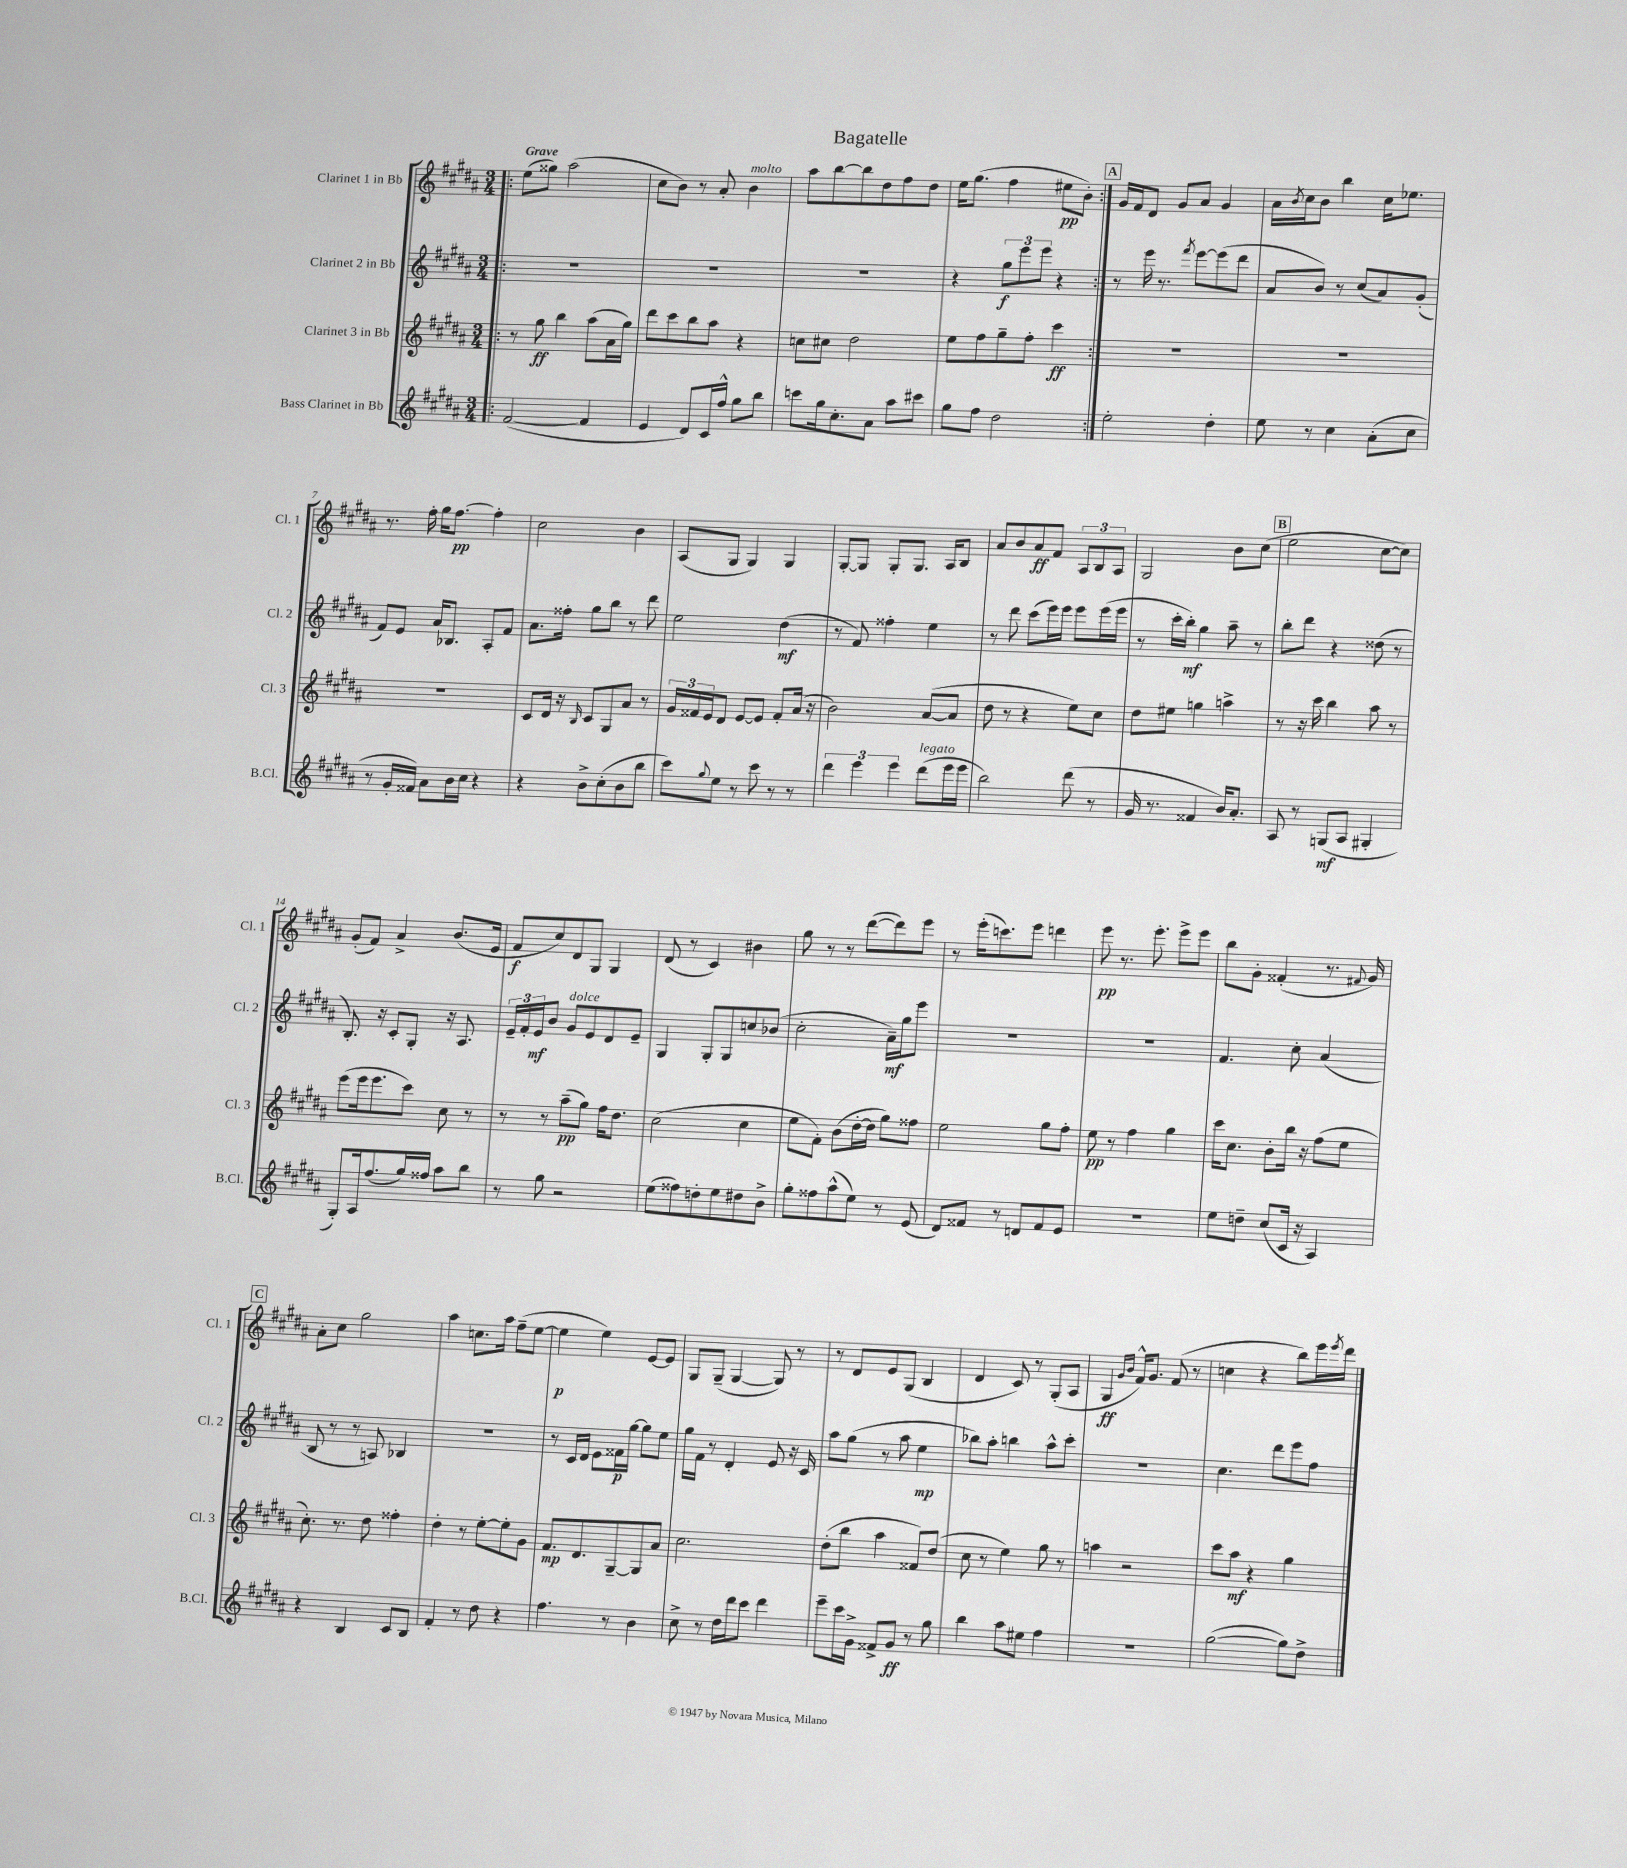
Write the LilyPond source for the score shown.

\header { title = "Bagatelle" }
<<
\new StaffGroup <<
\new Staff = "s0" \with { instrumentName = "Clarinet 1 in Bb" shortInstrumentName = "Cl. 1" } {
    \clef treble \key b \major \numericTimeSignature \time 3/4 \tempo "Grave"
    \repeat volta 2 { \bar ".|:" e''8( gisis''8) ais''2( |
    cis''8 b'8) r8 ais'8-. b'4^\markup { \italic "molto" } |
    ais''8 b''8~ b''8 dis''8 fis''8 dis''8 |
    e''16 gis''8.( fis''4 eis''8\pp b'8-.) | }
    \mark \markup { \box "A" } gis'16 fis'16 dis'8 gis'8 ais'8 gis'4 |
    ais'16 \acciaccatura { b'8 } cis''16 b'8 b''4 cis''16 ees''8. |
    r8. fis''16-. gis''16 fis''8.~\pp fis''4-. |
    cis''2 b'4 |
    ais8( gis8 gis4) gis4 |
    gis8~-. gis8 gis8-. gis8. ais16 b8 |
    ais'8 b'8 ais'8\ff fis'8 \tuplet 3/2 { ais8 b8 ais8 } |
    gis2 b'8 cis''8( |
    \mark \markup { \box "B" } e''2 cis''8~ cis''8) |
    gis'8-.( fis'8) ais'4-> b'8.( e'16 |
    fis'8\f cis''8) dis'8 gis8 gis4 |
    dis'8( r8 cis'4) bis'4 |
    gis''8 r8 r8 dis'''8~( dis'''8) e'''8 |
    r8 e'''16-.( c'''8.) e'''8 d'''4 |
    e'''8\pp r8. e'''8.-. e'''8-> e'''8 |
    b''8 gis'8-. fisis'4-.( r8. \appoggiatura { fis'8 } gis'16) |
    \mark \markup { \box "C" } ais'8-. cis''8 gis''2 |
    ais''4 c''8. ais''16 fis''8--( e''8~ |
    e''4\p e''4) e'8~ e'8 |
    gis8 gis8--( gis4~ gis8) r8 |
    r8 dis'8 e'8 gis8( b4 |
    dis'4 cis'8) r8 gis8-.( ais8 |
    gis4\ff \grace { gis'16 b'16 } fis'16-^) gis'8. fis'8( r8 |
    c''4 r4 b''8) e'''16 \acciaccatura { e'''8 } dis'''16 \bar "|." |
}
\new Staff = "s1" \with { instrumentName = "Clarinet 2 in Bb" shortInstrumentName = "Cl. 2" } {
    \clef treble \key b \major \numericTimeSignature \time 3/4
    \repeat volta 2 { \bar ".|:" R2. |
    R2. |
    R2. |
    r4 \tuplet 3/2 { gis''8\f e'''8 e'''8 } r4 | }
    \mark \markup { \box "A" } r8 e'''16 r8. \acciaccatura { fis'''8 } e'''8~ e'''8( dis'''8 |
    ais'8 b'8) r8 cis''8( ais'8) gis'8-.( |
    fis'8) e'8 ais'16 bes8. ais8-. fis'8 |
    ais'8. fisis''16-. gis''8 b''8 r8 dis'''8 |
    e''2 dis''4\mf( |
    r8 fis'8) fisis''4-. e''4 |
    r8 dis'''8 cis'''8( e'''16) e'''16 e'''8 e'''16( e'''16 |
    r8 cis'''16-. b''16-.\mf) gis''4 ais''8-- r8 |
    \mark \markup { \box "B" } b''8-. dis'''8 r4 disis''8( r8 |
    b8.-.) r16 cis'8-. gis8-. r16 ais8. |
    \tuplet 3/2 { e'16-- fis'16-. e'16\mf } b'8 gis'8^\markup { \italic "dolce" } e'8 dis'8 e'8-- |
    gis4 gis8-. gis8 c''8 bes'8( |
    cis''2-. ais'16--\mf) gis''16 e'''8 |
    R2. |
    R2. |
    fis'4. cis''8-. ais'4( |
    \mark \markup { \box "C" } b8 r8 r8 a8) bes4 |
    R2. |
    r8 cis'16 dis'16 e'8 fisis'16\p gis''16~ gis''8 e''8 |
    gis''16 fis'16 r8 dis'4-. e'8 r16 cis'16 |
    ais''8 gis''8( r8 ais''8 e''4\mp |
    bes''8) ais''8-. b''4 ais''8-^ cis'''8-. |
    R2. |
    cis''4. dis'''8 e'''8 fis''8 \bar "|." |
}
\new Staff = "s2" \with { instrumentName = "Clarinet 3 in Bb" shortInstrumentName = "Cl. 3" } {
    \clef treble \key b \major \numericTimeSignature \time 3/4
    \repeat volta 2 { \bar ".|:" r8 gis''8\ff b''4 ais''8( ais'16 gis''16) |
    dis'''8 cis'''8 b''8 ais''8 r4 |
    c''8 cis''8 dis''2 |
    e''8 fis''8 gis''8-- fis''8-. cis'''4\ff | }
    \mark \markup { \box "A" } R2. |
    R2. |
    R2. |
    cis'8 dis'16 r16 \grace { b16 } cis'8 gis8 ais'8 r8 |
    \tuplet 3/2 { gis'16 fisis'16 e'16 } dis'8 e'8~ e'8 fisis'8-. ais'16( r16 |
    b'2) ais'8~( ais'8 |
    dis''8 r8 r4 e''8) cis''8 |
    dis''8 eis''8 g''4 a''4-> |
    \mark \markup { \box "B" } r8 r16 cis'''16 b''4 ais''8 r8 |
    e'''8( e'''16 e'''8. cis'''8) cis''8 r8 |
    r8 r8 ais''8--\pp( gis''8) fis''16 dis''8. |
    cis''2( cis''4 |
    e''8 fis'8-.) b'8( dis''16~-. dis''16 gis''8) fisis''8 |
    e''2 gis''8 fis''8-. |
    e''8\pp r8 fis''4 gis''4 |
    cis'''16 cis''8. b'8-. b''16 r16 fis''8( e''8 |
    \mark \markup { \box "C" } cis''8.-.) r8. dis''8 fisis''4-. |
    dis''4-. r8 e''8~-. e''8-. gis'8 |
    fis'8.\mp dis'8. gis8~-- gis8 ais'8 |
    cis''2. |
    dis''8-.( b''8 ais''4 fisis'8) dis''8( |
    cis''8 r8 e''4) gis''8 r8 |
    a''4 r2 |
    cis'''8 ais''8\mf r4 gis''4 \bar "|." |
}
\new Staff = "s3" \with { instrumentName = "Bass Clarinet in Bb" shortInstrumentName = "B.Cl." } {
    \clef treble \key b \major \numericTimeSignature \time 3/4
    \repeat volta 2 { \bar ".|:" fis'2~( fis'4 |
    e'4 dis'8) cis'16 fis''16-^ gis''8 b''8 |
    c'''8 gis''16 cis''8.-. ais'8 ais''8 cis'''8 |
    gis''8 fis''8 dis''2 | }
    \mark \markup { \box "A" } e''2-. dis''4-. |
    e''8 r8 cis''4 ais'8-.( cis''8 |
    r8 gis'16-. fisis'16) ais'8 b'16 cis''16 r4 |
    r4 b'8-> cis''8-.( b'8 b''8 |
    cis'''8) \appoggiatura { gis''8 } e''8 r8 cis'''8 r8 r8 |
    \tuplet 3/2 { dis'''4 e'''4 e'''4 } dis'''8^\markup { \italic "legato" }( e'''16 e'''16 |
    b''2) dis'''8( r8 |
    gis'16 r8. fisis'4 b'16) ais'8.-. |
    \mark \markup { \box "B" } ais8 r8 g8\mf( ais8 gis4-. |
    gis8-.) ais16 fis''8.( gis''16) fisis''16 ais''8 b''8 |
    r8 gis''8 r2 |
    e''8( fisis''8) d''8-. e''8 dis''8 b'8-> |
    gis''8-. fisis''8 ais''8-^( e''8) r8 e'8( |
    dis'8) fisis'8 r8 d'8 fisis'8 e'8 |
    R2. |
    e''8 d''8-- cis''8( cis'16 r16 ais4) |
    \mark \markup { \box "C" } r4 b4 cis'8 b8 |
    fis'4-. r8 dis''8 r4 |
    fis''4. r8 b'4 |
    cis''8-> r8 dis''16 dis'''16 cis'''8 dis'''4 |
    e'''8-- cis'''16 gis'16-> fisis'8-> gis'8\ff r8 gis''8 |
    b''4 ais''8 eis''8 fis''4 |
    R2. |
    gis''2~( gis''8) dis''8-> \bar "|." |
}
>>
>>
